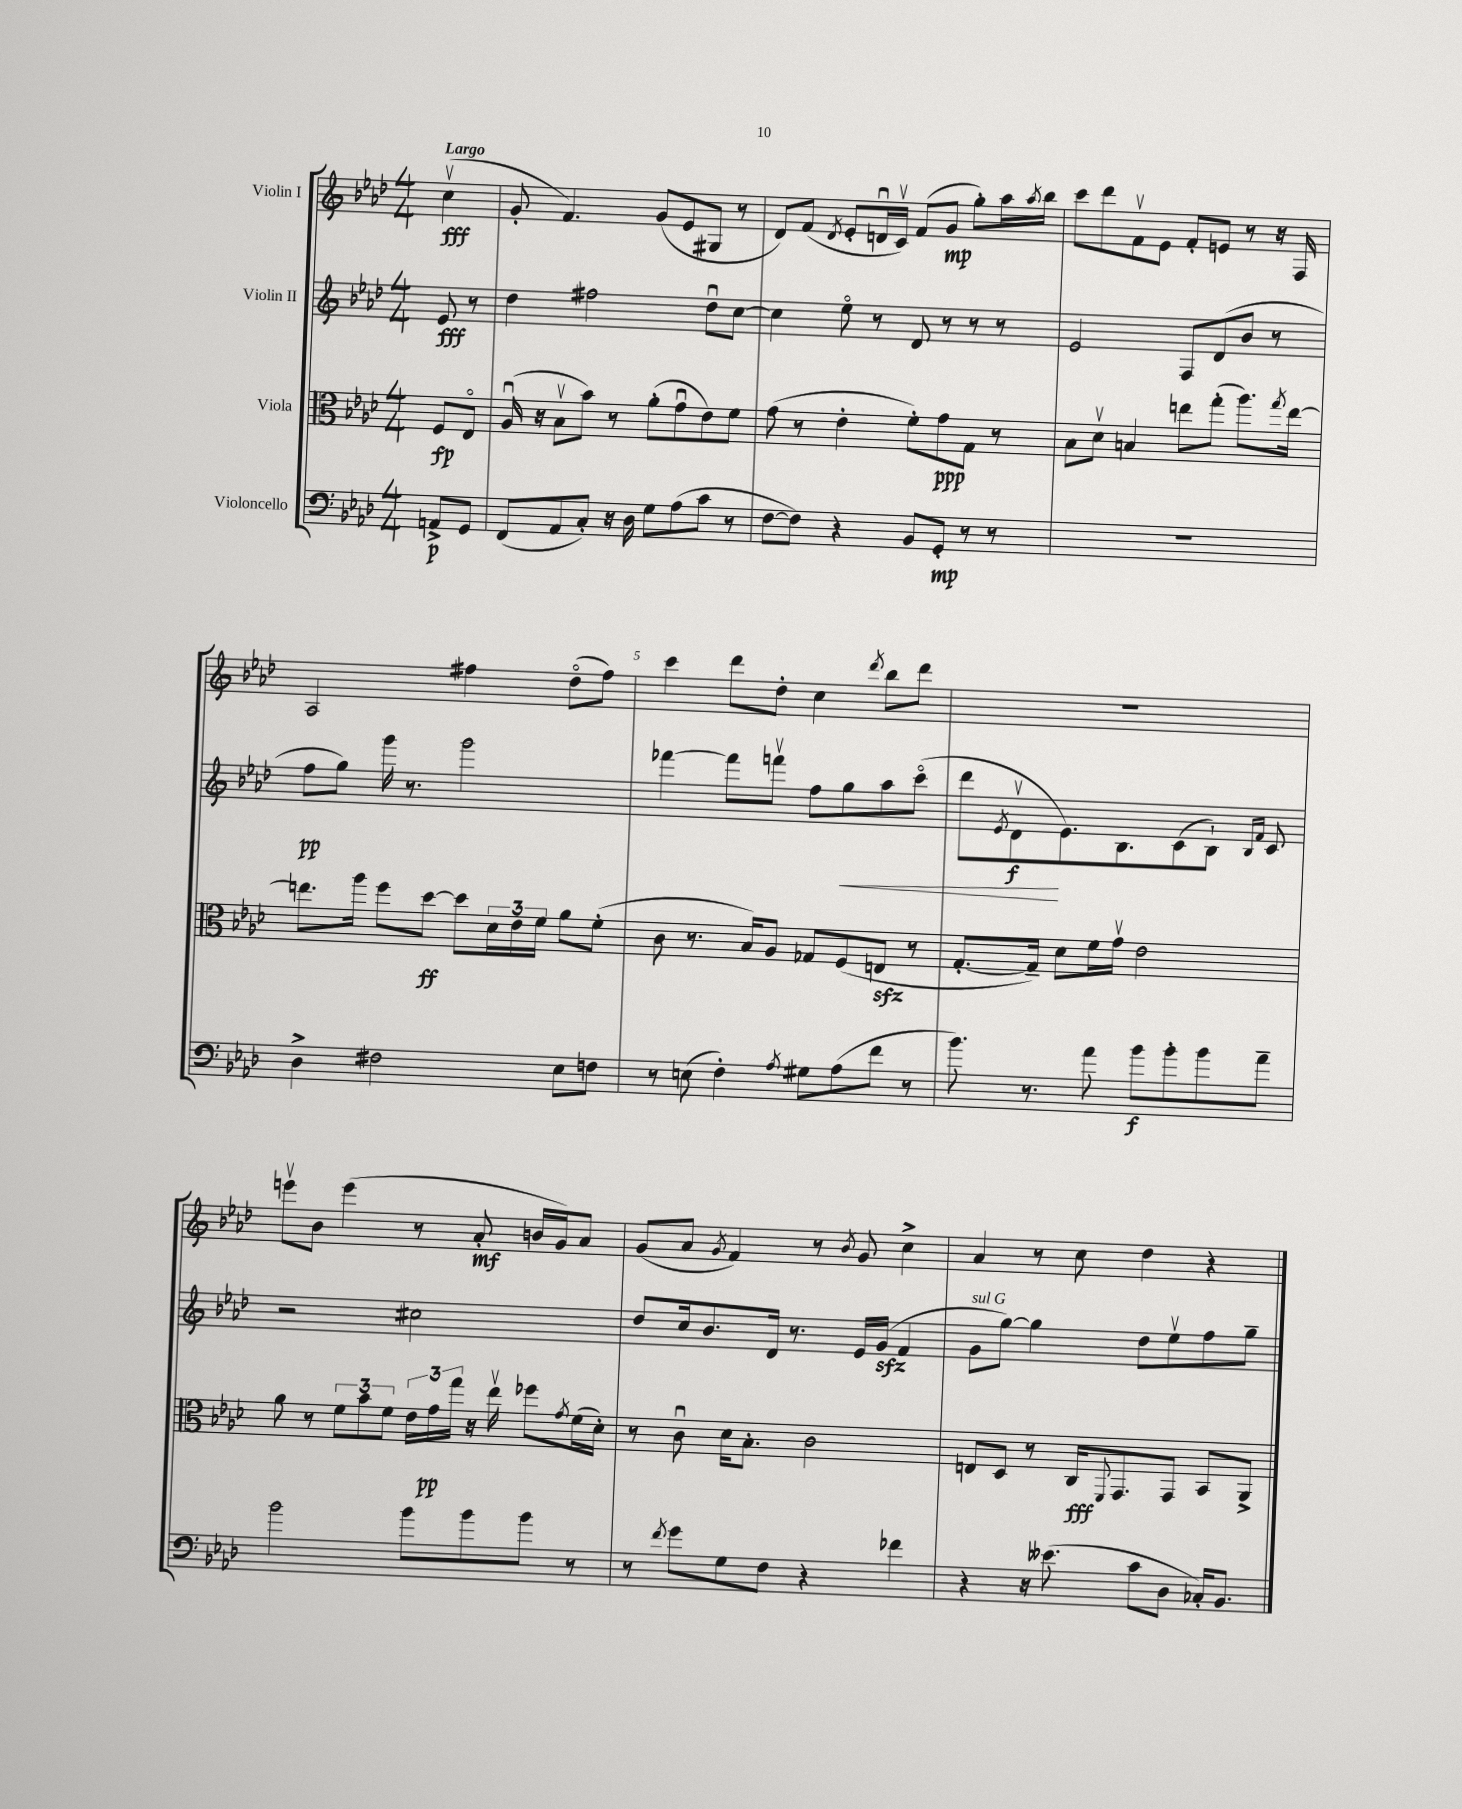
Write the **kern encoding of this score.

**kern	**kern	**kern	**kern
*staff4	*staff3	*staff2	*staff1
*clefF4	*clefC3	*clefG2	*clefG2
*k[b-e-a-d-]	*k[b-e-a-d-]	*k[b-e-a-d-]	*k[b-e-a-d-]
*M4/4	*M4/4	*M4/4	*M4/4
8AA^	8F	8e-	(4ccv
8GG	8E-o	8r	.
=	=	=	=
(8FF	(16A-u	4dd-	8g'
.	16r	.	.
8AA-	8B-v	.	4.f)
8C')	8b-)	2ff#	.
16r	8r	.	.
16D-	.	.	.
8G	(8a-'	.	(8g
(8A-	8gu	.	8e-
8c	8e-)	8dd-u	8G#
8r	8f	[8cc	8r
=	=	=	=
[8F	(8g	4cc]	8d-)
8F])	8r	.	(8f
.	.	.	8qd-
4r	4e-'	8ee-o	8e-'
.	.	8r	16du
.	.	.	16cv)
8BB-	8f')	8d-	(8f
8GG'	8g	8r	8g
8r	8G	8r	8gg')
8r	8r	8r	16aa-
.	.	.	8qaa-
.	.	.	16bb-
=	=	=	=
1r	8B-	2e-	8ccc
.	8d-v	.	8ddd-
.	4B	.	8fv
.	.	.	8e-
.	8ee	8F	8f'
.	(8gg'	(8d-	8e
.	8.aa-)	8b-	8r
.	.	8r	16r
.	8qgg	.	.
.	[16ee	.	16F
=	=	=	=
4D-^	8.ee]	8ff	2A-
.	.	8gg)	.
.	16aa-	.	.
2F#	8ff	16ggg	.
.	.	8.r	.
.	[8dd-	.	.
.	8dd-]	2ggg	4ff#
.	24d-	.	.
.	24e-	.	.
.	24f	.	.
8E-	8a-	.	(8dd-o
8F	(8f'	.	8ff#)
=	=	=	=
8r	8c	[4fff-	4ccc
(8E	8.r	.	.
4F')	.	8fff-]	8ddd-
.	16B-)	.	.
.	8A-	8fffv	8dd-'
8qA-	.	.	.
8G#	8G-	8ff	4cc
(8A-	(8F	8gg	.
.	.	.	8qddd-
8f	8E	8aa-	8bb-
8r	8r	(8ccco	8ddd-
=	=	=	=
8.b-)	[8.G'	8ddd-	1r
.	.	8qe-	.
.	.	8d-v	.
8.r	16G~])	.	.
.	8d-	8.e-)	.
8a-	16f	.	.
.	16gv	8.B-	.
8b-	2e-	.	.
8b-'	.	(8c	.
8b-	.	8B-`)	.
.	.	16qqB-	.
.	.	16qqf	.
8a-~	.	8c	.
=	=	=	=
2b-	8a-	2r	8eeev
.	8r	.	8b-
.	12f	.	(4eee
.	12b-	.	.
.	12f	.	.
8b-	24e-	2cc#	8r
.	24g	.	.
.	24gg	.	.
8b-	16r	.	8a-'
.	16ee-v	.	.
8b-	8ff-	.	16b
.	.	.	16g)
.	8qg	.	.
8r	(16f	.	8a-
.	16d-')	.	.
=	=	=	=
8r	8r	8dd-	(8g
8qf	.	.	.
8g	8cu	16cc	8a-
.	.	8.b-	.
.	.	.	8qg
8G	16d-	.	4f)
.	8.B-'	.	.
8F	.	16d-	.
.	.	8.r	.
4r	2c	.	8r
.	.	.	8qb-
.	.	16e-	8g
.	.	(16g	.
4f-	.	4f	4cc^
=	=	=	=
4r	8E	8g	4a-
.	8D-	[8gg)	.
16r	8r	4gg]	8r
(8.e--	.	.	.
.	16C	.	8cc
.	8qqFF	.	.
.	8.GG	.	.
8c	.	8dd-	4dd-
8D-	8GG	8ee-v	.
16C-')	8BB-	8ff	4r
8.BB-	.	.	.
.	8AA-^	8gg~	.
==	==	==	==
*-	*-	*-	*-
